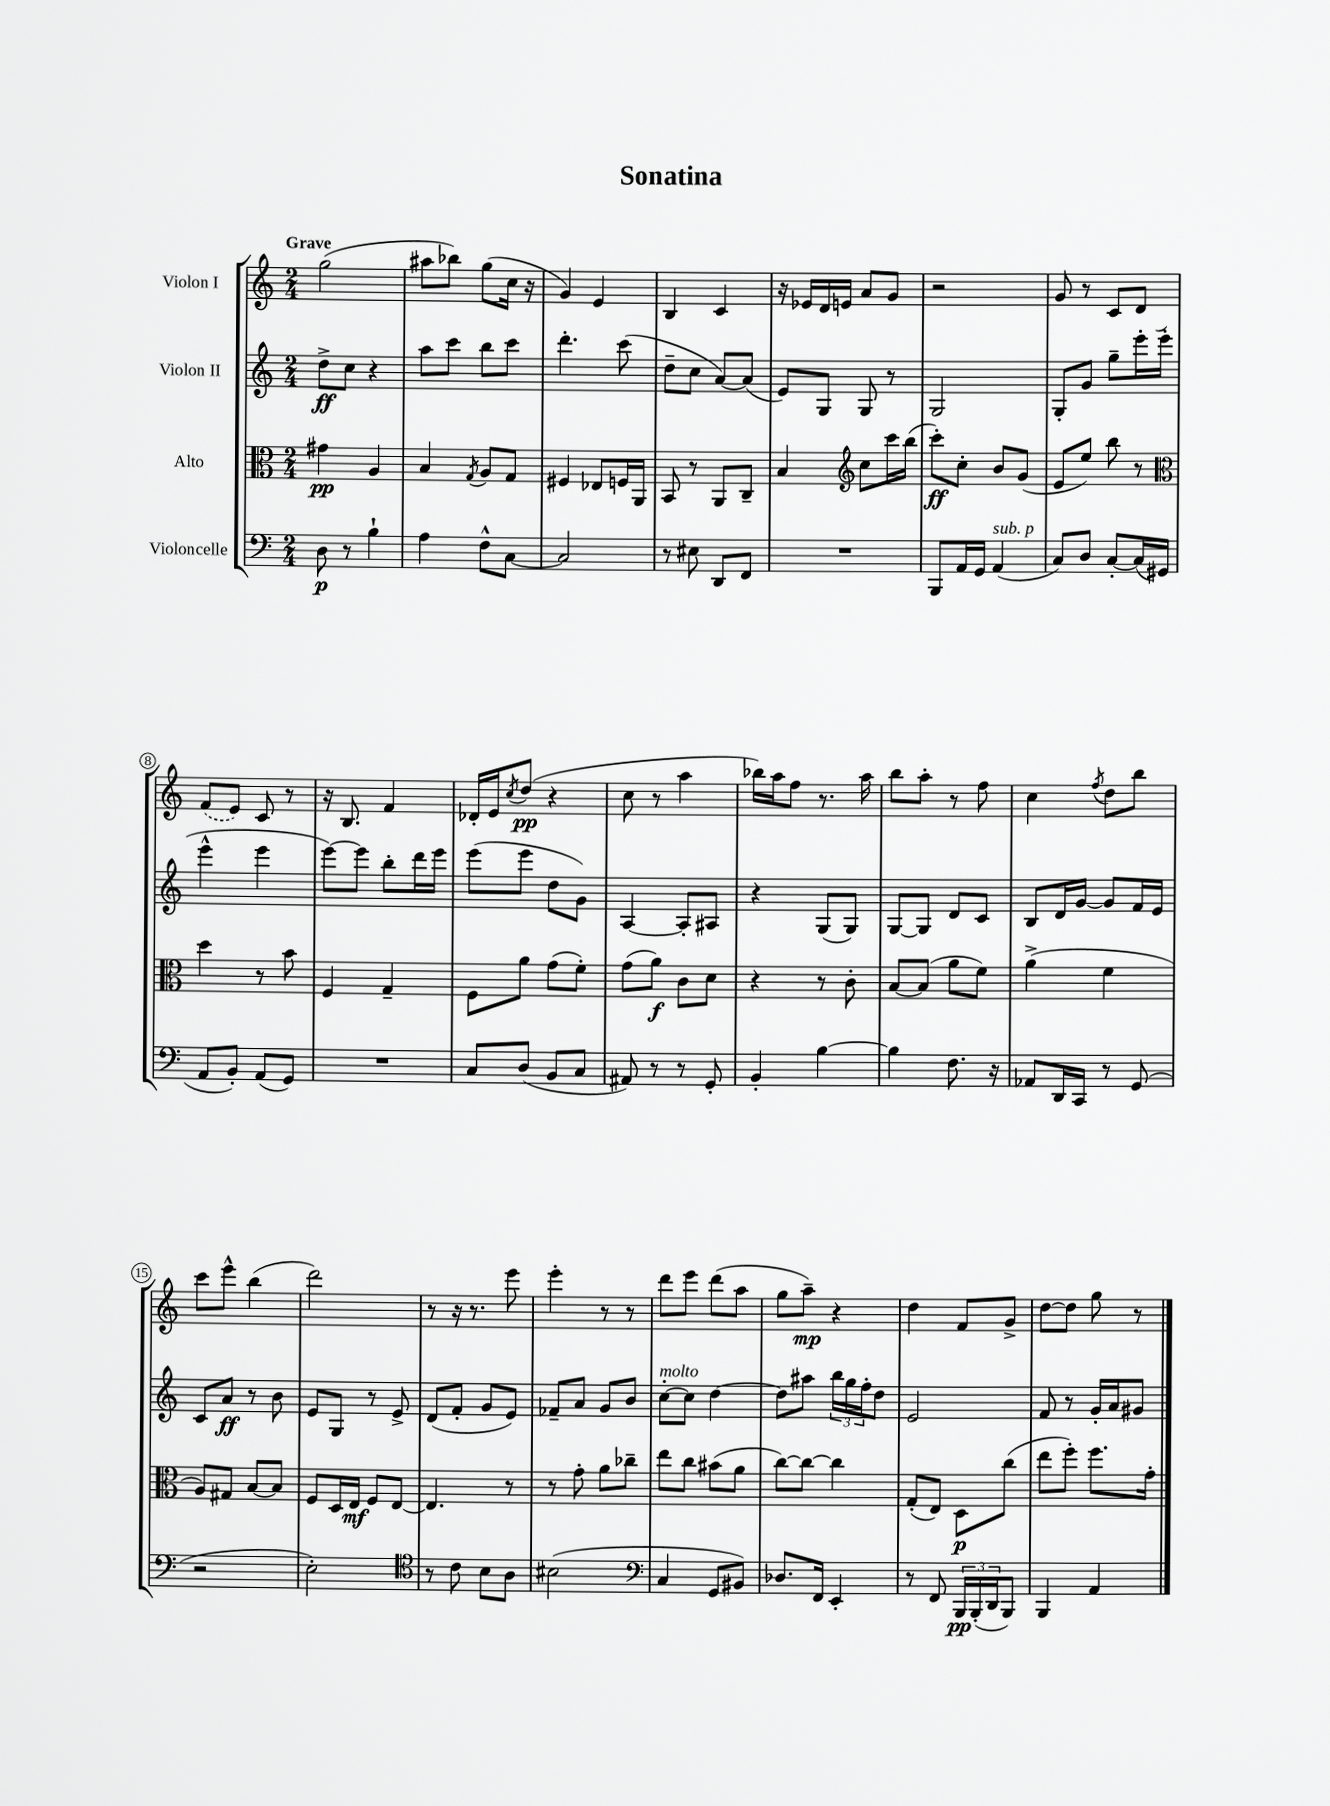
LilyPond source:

\header { title = "Sonatina" }
<<
\new StaffGroup <<
\new Staff = "s0" \with { instrumentName = "Violon I" } {
    \clef treble \key c \major \numericTimeSignature \time 2/4 \tempo "Grave"
    g''2( |
    ais''8 bes''8) g''8( c''16 r16 |
    g'4) e'4 |
    b4 c'4 |
    r16 ees'16 d'16 e'16 a'8 g'8 |
    r2 |
    g'8 r8 c'8 d'8 |
    \once \slurDashed f'8( e'8) c'8 r8 |
    r16 b8. f'4 |
    des'16-. e'16 \acciaccatura { c''8 } d''8\pp( r4 |
    c''8 r8 a''4 |
    bes''16) a''16 f''8 r8. a''16 |
    b''8 a''8-. r8 f''8 |
    c''4 \acciaccatura { f''8 } d''8 b''8 |
    c'''8 e'''8-^ b''4( |
    d'''2) |
    r8 r16 r8. e'''8 |
    e'''4-. r8 r8 |
    d'''8 e'''8 d'''8( a''8 |
    g''8 a''8--\mp) r4 |
    d''4 f'8 g'8-> |
    d''8~ d''8 g''8 r8 \bar "|." |
}
\new Staff = "s1" \with { instrumentName = "Violon II" } {
    \clef treble \key c \major \numericTimeSignature \time 2/4
    d''8->\ff c''8 r4 |
    a''8 c'''8 b''8 c'''8 |
    d'''4.-. c'''8( |
    d''8-- c''8 a'8~) a'8( |
    e'8) g8 g8 r8 |
    g2 |
    g8-. g'8 g''8-- e'''16-. e'''16-.( |
    e'''4-^ e'''4 |
    e'''8~) e'''8 b''8-. d'''16 e'''16 |
    e'''8( e'''8 d''8 g'8) |
    a4~ a8-. ais8 |
    r4 g8( g8) |
    g8~ g8 d'8 c'8 |
    b8 d'16 g'16~ g'8 f'16 e'16 |
    c'8 a'8\ff r8 b'8 |
    e'8 g8 r8 e'8-> |
    d'8( f'8-. g'8 e'8) |
    fes'8-- a'8 g'8 b'8 |
    c''8~-.^\markup { \italic "molto" } c''8 d''4~ |
    d''8 ais''8 \tuplet 3/2 { b''16 g''16 f''16-. } d''8 |
    e'2 |
    f'8 r8 g'16-. a'16 gis'8 \bar "|." |
}
\new Staff = "s2" \with { instrumentName = "Alto" } {
    \clef alto \key c \major \numericTimeSignature \time 2/4
    gis'4\pp a4 |
    b4 \acciaccatura { g8 } a8 g8 |
    fis4 ees8 f16 a,16 |
    b,8 r8 a,8 c8-- |
    b4 \clef treble c''8 c'''16 b''16( |
    c'''8-.\ff) c''8-. b'8 g'8( |
    e'8 e''8) b''8 r8 |
    \clef alto d''4 r8 b'8 |
    f4 g4-- |
    f8 a'8 g'8( f'8-.) |
    g'8( a'8\f) c'8 d'8 |
    r4 r8 c'8-. |
    b8~ b8( a'8 f'8) |
    a'4->( f'4 |
    a8) gis8 b8~ b8 |
    f8 d16 e16\mf f8 e8~ |
    e4. r8 |
    r8 g'8-. a'8 ces''8-- |
    e''8 c''8 bis'8( a'8 |
    c''8~) c''8~ c''4 |
    g8-.( e8) d8\p c''8( |
    e''8 f''8-.) f''8. g'16-. \bar "|." |
}
\new Staff = "s3" \with { instrumentName = "Violoncelle" } {
    \clef bass \key c \major \numericTimeSignature \time 2/4
    d8\p r8 b4-! |
    a4 f8-^ c8~ |
    c2 |
    r8 eis8 d,8 f,8 |
    R2 |
    b,,8 a,16 g,16 a,4^\markup { \italic "sub. p" }( |
    c8) d8 c8~-. c16( gis,16 |
    a,8 b,8-.) a,8( g,8) |
    R2 |
    c8 d8( b,8 c8 |
    ais,8) r8 r8 g,8-. |
    b,4-. b4~ |
    b4 f8. r16 |
    aes,8 d,16 c,16 r8 g,8( |
    r2 |
    e2-.) |
    \clef tenor r8 c'8 b8 a8 |
    bis2( |
    \clef bass c4 g,8 bis,8) |
    des8. f,16 e,4-. |
    r8 f,8 \tuplet 3/2 { b,,16\pp b,,16-.( d,16 } b,,8) |
    b,,4 a,4 \bar "|." |
}
>>
>>
\layout { \context { \Score \override BarNumber.stencil = #(make-stencil-circler 0.1 0.3 ly:text-interface::print) } }
